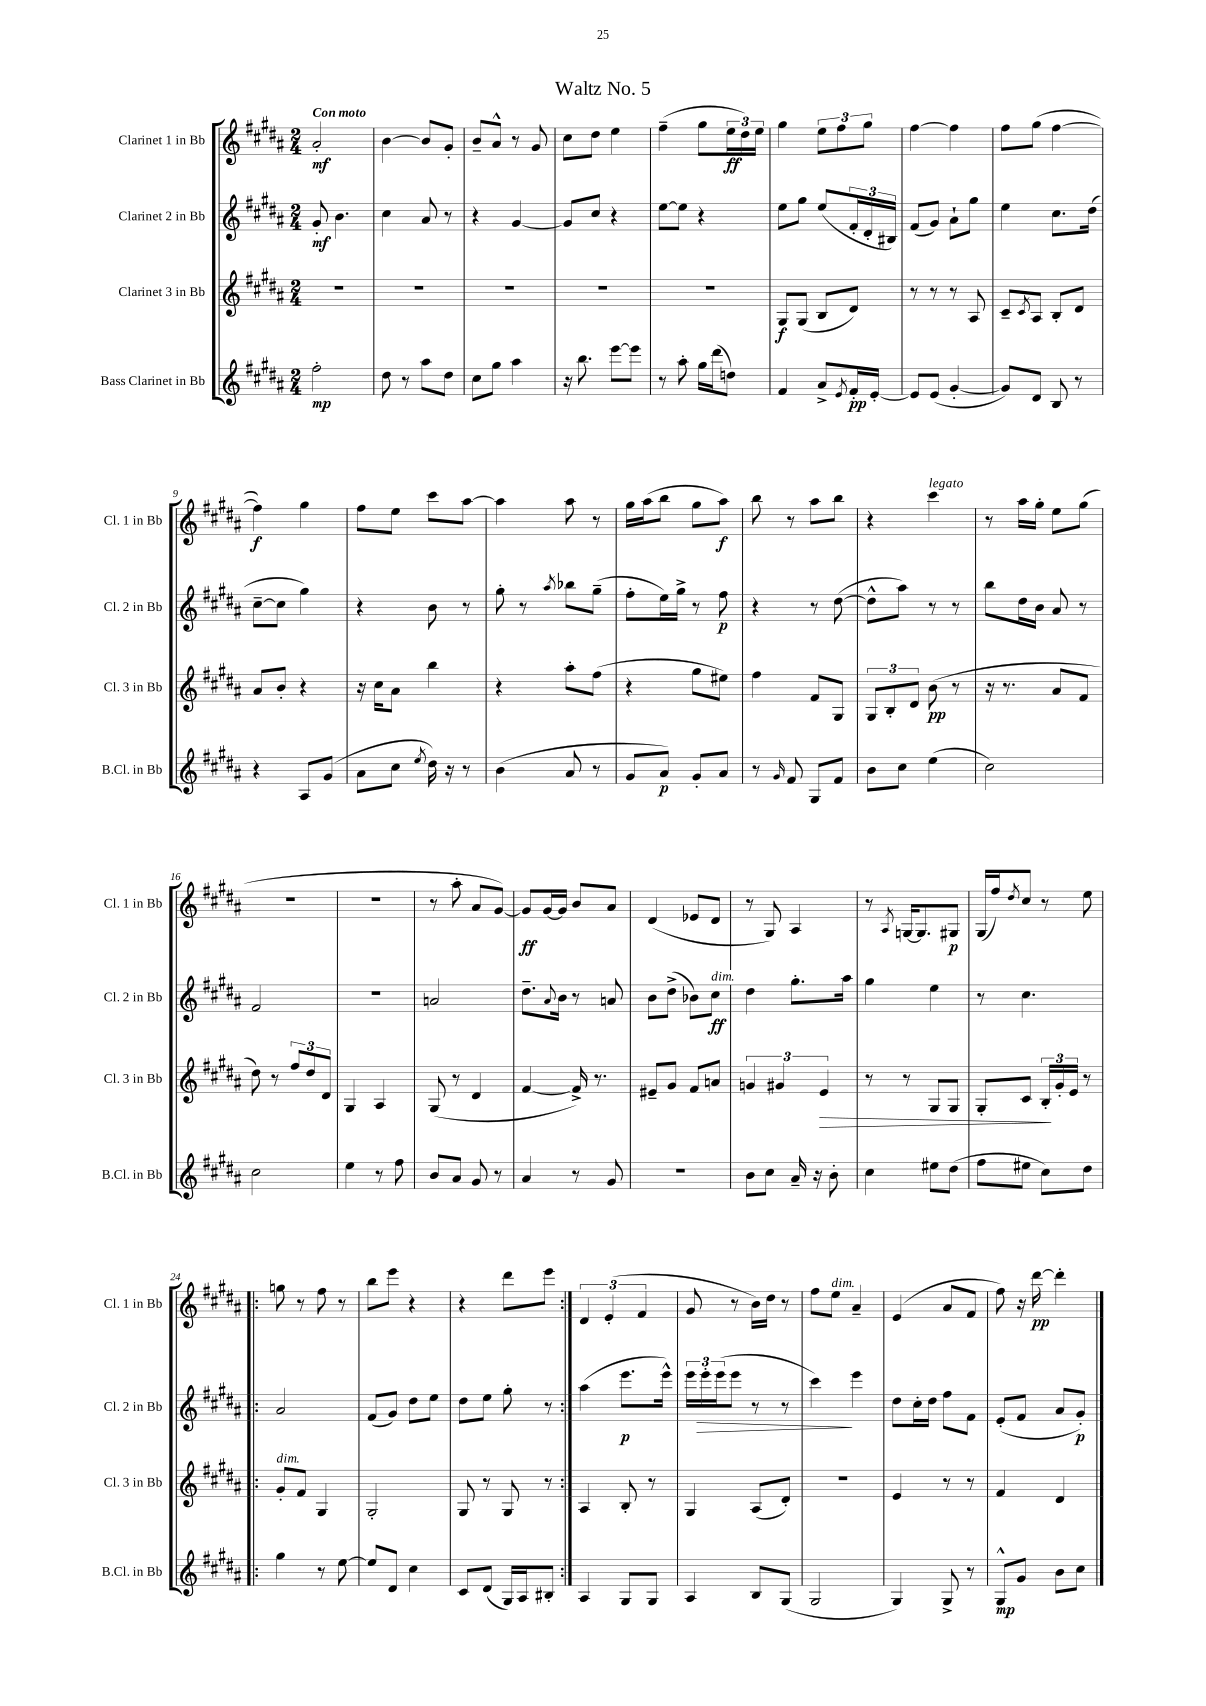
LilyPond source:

\header { title = "Waltz No. 5" }
<<
\new StaffGroup <<
\new Staff = "s0" \with { instrumentName = "Clarinet 1 in Bb" shortInstrumentName = "Cl. 1 in Bb" } {
    \clef treble \key b \major \numericTimeSignature \time 2/4 \tempo "Con moto"
    ais'2-.\mf |
    b'4~ b'8 gis'8-. |
    b'8-- ais'8-^ r8 gis'8 |
    cis''8 dis''8 e''4 |
    fis''4--( gis''8 \tuplet 3/2 { e''16\ff dis''16) e''16 } |
    gis''4 \tuplet 3/2 { e''8 fis''8 gis''8 } |
    fis''4~ fis''4 |
    fis''8 gis''8( fis''4~ |
    fis''4\f) gis''4 |
    fis''8 e''8 cis'''8 ais''8~ |
    ais''4 ais''8 r8 |
    gis''16 ais''16( b''8 gis''8 ais''8\f) |
    b''8 r8 ais''8 b''8 |
    r4 cis'''4^\markup { \italic "legato" } |
    r8 ais''16 gis''16-. e''8 gis''8( |
    R2 |
    R2 |
    r8 ais''8-. ais'8 gis'8~) |
    gis'8\ff gis'16~ gis'16 b'8 ais'8 |
    dis'4( ees'8 dis'8 |
    r8 gis8) ais4 |
    r8 \acciaccatura { ais8 } g16~ g8. gis8\p |
    gis16( fis''16) \acciaccatura { dis''8 } cis''8 r8 e''8 |
    \repeat volta 2 { g''8 r8 fis''8 r8 |
    b''8 e'''8 r4 |
    r4 dis'''8 e'''8 | }
    \tuplet 3/2 { dis'4 e'4-.( fis'4 } |
    gis'8 r8 b'16) dis''16 r8 |
    fis''8 e''8^\markup { \italic "dim." } ais'4-- |
    e'4( ais'8 fis'8 |
    fis''8) r16 dis'''16~\pp dis'''4-. \bar "|." |
}
\new Staff = "s1" \with { instrumentName = "Clarinet 2 in Bb" shortInstrumentName = "Cl. 2 in Bb" } {
    \clef treble \key b \major \numericTimeSignature \time 2/4
    gis'8-.\mf b'4. |
    cis''4 ais'8 r8 |
    r4 gis'4~ |
    gis'8 cis''8 r4 |
    e''8~ e''8 r4 |
    e''8 gis''8 e''8( \tuplet 3/2 { fis'16-. dis'16-. bis16) } |
    fis'8( gis'8) ais'8-! gis''8 |
    e''4 cis''8. dis''16( |
    cis''8~-- cis''8 gis''4) |
    r4 b'8 r8 |
    gis''8-. r8 \acciaccatura { ais''8 } bes''8 gis''8--( |
    fis''8-. e''16) gis''16-> r8 fis''8\p |
    r4 r8 dis''8~( |
    dis''8-^ ais''8) r8 r8 |
    b''8 dis''16 b'16 ais'8 r8 |
    fis'2 |
    r2 |
    a'2 |
    dis''8.-- \appoggiatura { ais'8 } b'16 r8 a'8 |
    b'8 dis''8->( bes'8) cis''8\ff^\markup { \italic "dim." } |
    dis''4 gis''8.-. ais''16 |
    gis''4 e''4 |
    r8 cis''4. |
    \repeat volta 2 { ais'2 |
    fis'8( gis'8) dis''8 e''8 |
    dis''8 e''8 gis''8-. r8 | }
    ais''4( e'''8.\p e'''16-^) |
    \tuplet 3/2 { e'''16 e'''16-.\> e'''16( } e'''8 r8 r8 |
    cis'''4\!) e'''4 |
    dis''8 cis''16-. dis''16 fis''8 fis'8 |
    e'8-.( fis'8 ais'8 gis'8-.\p) \bar "|." |
}
\new Staff = "s2" \with { instrumentName = "Clarinet 3 in Bb" shortInstrumentName = "Cl. 3 in Bb" } {
    \clef treble \key b \major \numericTimeSignature \time 2/4
    R2 |
    R2 |
    R2 |
    R2 |
    R2 |
    gis8\f gis8( b8 dis'8) |
    r8 r8 r8 ais8 |
    cis'8-- \acciaccatura { cis'8 } ais8 b8-. dis'8 |
    ais'8 b'8-. r4 |
    r16 cis''16 ais'8 b''4 |
    r4 ais''8-. fis''8( |
    r4 gis''8 eis''8) |
    fis''4 fis'8 gis8 |
    \tuplet 3/2 { gis8 b8-. dis'8 } b'8\pp( r8 |
    r16 r8. ais'8 fis'8 |
    dis''8) r8 \tuplet 3/2 { fis''8 dis''8 dis'8 } |
    gis4 ais4 |
    gis8( r8 dis'4 |
    fis'4~ fis'16->) r8. |
    eis'8-- gis'8 fis'8 a'8 |
    \tuplet 3/2 { g'4 gis'4 e'4\> } |
    r8 r8 gis8 gis8 |
    gis8-. cis'8 \tuplet 3/2 { b16-.\! gis'16-. e'16 } r8 |
    \repeat volta 2 { gis'8-.^\markup { \italic "dim." } fis'8 gis4 |
    gis2-. |
    gis8 r8 gis8 r8 | }
    ais4 b8-. r8 |
    gis4 ais8( dis'8-.) |
    r2 |
    e'4 r8 r8 |
    fis'4 dis'4 \bar "|." |
}
\new Staff = "s3" \with { instrumentName = "Bass Clarinet in Bb" shortInstrumentName = "B.Cl. in Bb" } {
    \clef treble \key b \major \numericTimeSignature \time 2/4
    fis''2-.\mp |
    dis''8 r8 ais''8 dis''8 |
    cis''8 gis''8 ais''4 |
    r16 b''8. e'''8~ e'''8 |
    r8 ais''8-. gis''16 dis'''16( d''8) |
    fis'4 ais'8-> \acciaccatura { e'8 } fis'16-.\pp e'16~-. |
    e'8 e'8( gis'4~-. |
    gis'8) dis'8 b8 r8 |
    r4 ais8 gis'8( |
    ais'8 cis''8 \acciaccatura { e''8 } dis''16) r16 r8 |
    b'4( ais'8 r8 |
    gis'8 ais'8\p) gis'8-. ais'8 |
    r8 \grace { gis'16 } fis'8 gis8 fis'8 |
    b'8 cis''8 e''4( |
    cis''2) |
    cis''2 |
    e''4 r8 fis''8 |
    b'8 ais'8 gis'8 r8 |
    ais'4 r8 gis'8 |
    R2 |
    b'8 cis''8 ais'16-- r16 b'8-. |
    cis''4 eis''8 dis''8( |
    fis''8 eis''8 cis''8) dis''8 |
    \repeat volta 2 { gis''4 r8 e''8~ |
    e''8 dis'8 cis''4 |
    cis'8 dis'8( gis16) ais16 bis8-. | }
    ais4 gis8 gis8 |
    ais4 b8 gis8( |
    gis2 |
    gis4) gis8-> r8 |
    gis8-^\mp gis'8 b'8 cis''8 \bar "|." |
}
>>
>>
